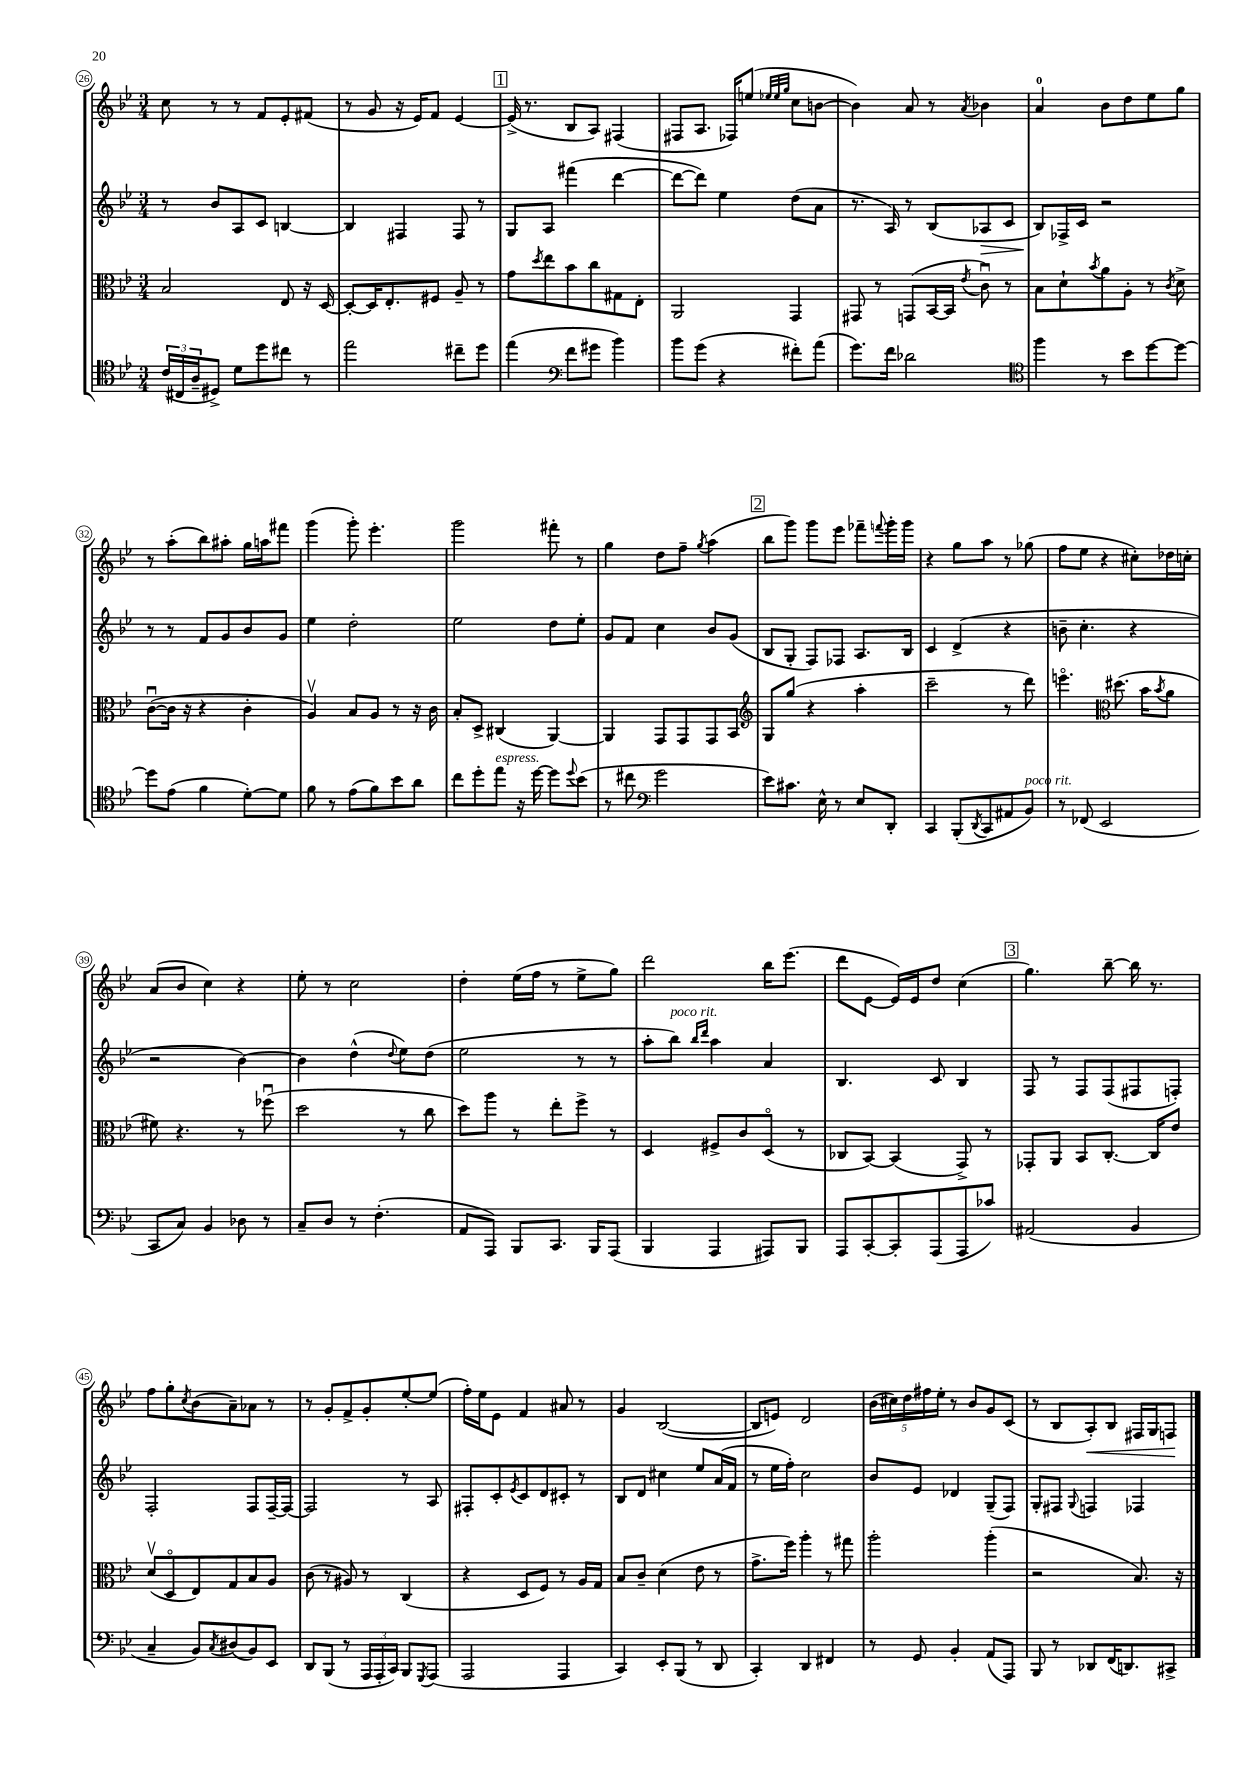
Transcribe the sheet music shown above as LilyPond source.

<<
\new StaffGroup <<
\new Staff = "s0" {
    \clef treble \key bes \major \numericTimeSignature \time 3/4
    c''8 r8 r8 f'8 ees'8-. fis'8( |
    r8 g'8 r16 ees'16) f'8 ees'4~ |
    \mark \markup { \box "1" } ees'16->( r8. bes8 a8) fis4( |
    fis8 a8. fes16) e''8( \grace { ees''32 ees''32 g''32 } c''8 b'8~ |
    b'4) a'8 r8 \acciaccatura { a'8 } bes'4 |
    a'4-0 bes'8 d''8 ees''8 g''8 |
    r8 a''8-.( bes''8) ais''8-. g''16 a''16 fis'''8 |
    g'''4( g'''8-.) ees'''4.-. |
    g'''2 fis'''8-. r8 |
    g''4 d''8 f''8-- \acciaccatura { g''8 } a''4( |
    \mark \markup { \box "2" } bes''8 g'''8) g'''8 ees'''8 fes'''8-- \appoggiatura { f'''8 } g'''16-. g'''16 |
    r4 g''8 a''8 r8 ges''8( |
    f''8 ees''8 r4 cis''8-.) des''16 c''16-. |
    a'8( bes'8 c''4) r4 |
    ees''8-. r8 c''2 |
    d''4-. ees''16( f''16 r8 ees''8-> g''8) |
    d'''2 bes''16 ees'''8.( |
    d'''8 ees'8~ ees'16) ees'16 d''8 c''4( |
    \mark \markup { \box "3" } g''4.) bes''8~-- bes''16 r8. |
    f''8 g''8-. \acciaccatura { c''8 } bes'8( a'8--) aes'8 r8 |
    r8 g'8-. f'8-> g'8-. ees''8~-. ees''8( |
    f''16-.) ees''16 ees'8 f'4 ais'8 r8 |
    g'4 bes2~( |
    bes8 e'8) d'2 |
    \tuplet 5/4 { bes'16( cis''16) d''16 fis''16 ees''16-. } r8 bes'8 g'8 c'8( |
    r8 bes8 a8-.\<) bes8 fis16 g16 f8\! \bar "|." |
}
\new Staff = "s1" {
    \clef treble \key bes \major \numericTimeSignature \time 3/4
    r8 bes'8 a8 c'8 b4~ |
    b4 fis4 fis8 r8 |
    \mark \markup { \box "1" } g8 a8 fis'''4( d'''4~ |
    d'''8~ d'''8) ees''4 d''8( a'8 |
    r8. a16) r8 bes8( aes8\> c'8 |
    bes8\!) fes16-> c'16 r2 |
    r8 r8 f'8 g'8 bes'8 g'8 |
    ees''4 d''2-. |
    ees''2 d''8 ees''8-. |
    g'8 f'8 c''4 bes'8 g'8( |
    \mark \markup { \box "2" } bes8 g8-. f8) fes8 a8. bes16 |
    c'4 d'4->( r4 |
    b'8-- c''4.-. r4 |
    r2 bes'4~) |
    bes'4 d''4-^( \appoggiatura { d''8 } ees''8) d''8( |
    ees''2 r8 r8 |
    a''8-. bes''8^\markup { \italic "poco rit." }) \grace { bes''16 d'''16 } a''4 a'4 |
    bes4. c'8 bes4 |
    \mark \markup { \box "3" } f8 r8 f8 f8( fis8 f8-.) |
    f2-. f8 f16~-- f16~ |
    f2 r8 a8 |
    fis8-. c'8-. \acciaccatura { ees'8 } c'8 d'8 cis'8-. r8 |
    bes8 d'8 cis''4 ees''8 a'16( f'16 |
    r8 ees''16 f''16-.) c''2 |
    bes'8 ees'8 des'4 g8--( f8) |
    g8-. fis8 \appoggiatura { g8 } f4 fes4 \bar "|." |
}
\new Staff = "s2" {
    \clef alto \key bes \major \numericTimeSignature \time 3/4
    bes2 ees8 r16 d16~ |
    d8~-. d16 ees8.-. fis8 a8-- r8 |
    \mark \markup { \box "1" } g'8 \acciaccatura { d''8 } ees''8 bes'8 c''8 gis8 ees8-. |
    a,2 g,4 |
    gis,8 r8 g,8( bes,16~ bes,16 \acciaccatura { ees'8 } c'8\downbow) r8 |
    bes8 d'8-! \acciaccatura { bes'8 } a'8 a8-. r8 \acciaccatura { c'8 } d'8-> |
    c'8~\downbow( c'16 r16 r4 c'4-. |
    a4\upbow) bes8 a8 r8 r16 c'16 |
    bes8-. d8-> cis4( a,4~) |
    a,4 g,8 g,8 g,8 bes,8 |
    \mark \markup { \box "2" } \clef treble g8 g''8( r4 a''4-. |
    c'''2-- r8 d'''8) |
    e'''4.\flageolet \clef alto dis''8.( bes'16 \acciaccatura { bes'8 } a'8 |
    fis'8) r4. r8 fes''8\downbow( |
    d''2 r8 c''8 |
    d''8) a''8 r8 ees''8-. f''8-> r8 |
    d4 fis8-> c'8 d8\flageolet( r8 |
    ces8 bes,8~) bes,4( g,8->) r8 |
    \mark \markup { \box "3" } ges,8-. a,8 bes,8 c8.~-. c16 ees'8 |
    d'8\upbow( d8\flageolet ees8) g8 bes8 a8 |
    c'8( r8 ais8) r8 c4( |
    r4 d8 f8) r8 a16 g16 |
    bes8 c'8-- d'4( ees'8 r8 |
    g'8.-> f''16) a''4-. r8 gis''8 |
    a''2-. a''4-.( |
    r2 bes8.) r16 \bar "|." |
}
\new Staff = "s3" {
    \clef tenor \key bes \major \numericTimeSignature \time 3/4
    \tuplet 3/2 { c'16( cis16 a16-- } dis8->) d'8 d''8 cis''8 r8 |
    ees''2 cis''8-- d''8 |
    \mark \markup { \box "1" } ees''4( \clef bass f'8 gis'8 bes'4) |
    bes'8 g'8( r4 fis'8-.) a'8( |
    g'8.) f'16 des'2 |
    \clef tenor f''4 r8 bes'8 d''8~ d''8~ |
    d''8 ees'8( f'4 d'8~-.) d'8 |
    f'8 r8 ees'8( f'8) bes'8 a'8 |
    c''8 d''8-. ees''8^\markup { \italic "espress." } r16 d''16~ d''8 \appoggiatura { d''8 } bes'8( |
    r8 cis''8 \clef bass g'2 |
    \mark \markup { \box "2" } ees'8) cis'8. ees16-^ r8 ees8 d,8-. |
    c,4 bes,,8-.( \acciaccatura { d,8 } c,8 ais,8 bes,8^\markup { \italic "poco rit." }) |
    r8 fes,8( ees,2 |
    c,8 c8) bes,4 des8 r8 |
    c8-- d8 r8 f4.-.( |
    a,8 a,,8) bes,,8 c,8. bes,,16 a,,8( |
    bes,,4 a,,4 ais,,8) bes,,8 |
    a,,8 c,8~-. c,8-. a,,8( a,,8 ces'8) |
    \mark \markup { \box "3" } ais,2( bes,4 |
    c4-- bes,8) \acciaccatura { c8 } dis8( bes,8) ees,8 |
    d,8 bes,,8( r8 \tuplet 3/2 { a,,16 a,,16-. c,16) } bes,,8 \acciaccatura { g,,8 } a,,8( |
    a,,2 a,,4 |
    c,4) ees,8-. bes,,8( r8 d,8 |
    c,4-.) d,4 fis,4 |
    r8 g,8 bes,4-. a,8( a,,8) |
    bes,,8 r8 des,8 f,16( d,8.) cis,8-> \bar "|." |
}
>>
>>
\layout { \context { \Score currentBarNumber = #26 \override BarNumber.stencil = #(make-stencil-circler 0.1 0.3 ly:text-interface::print) } }
